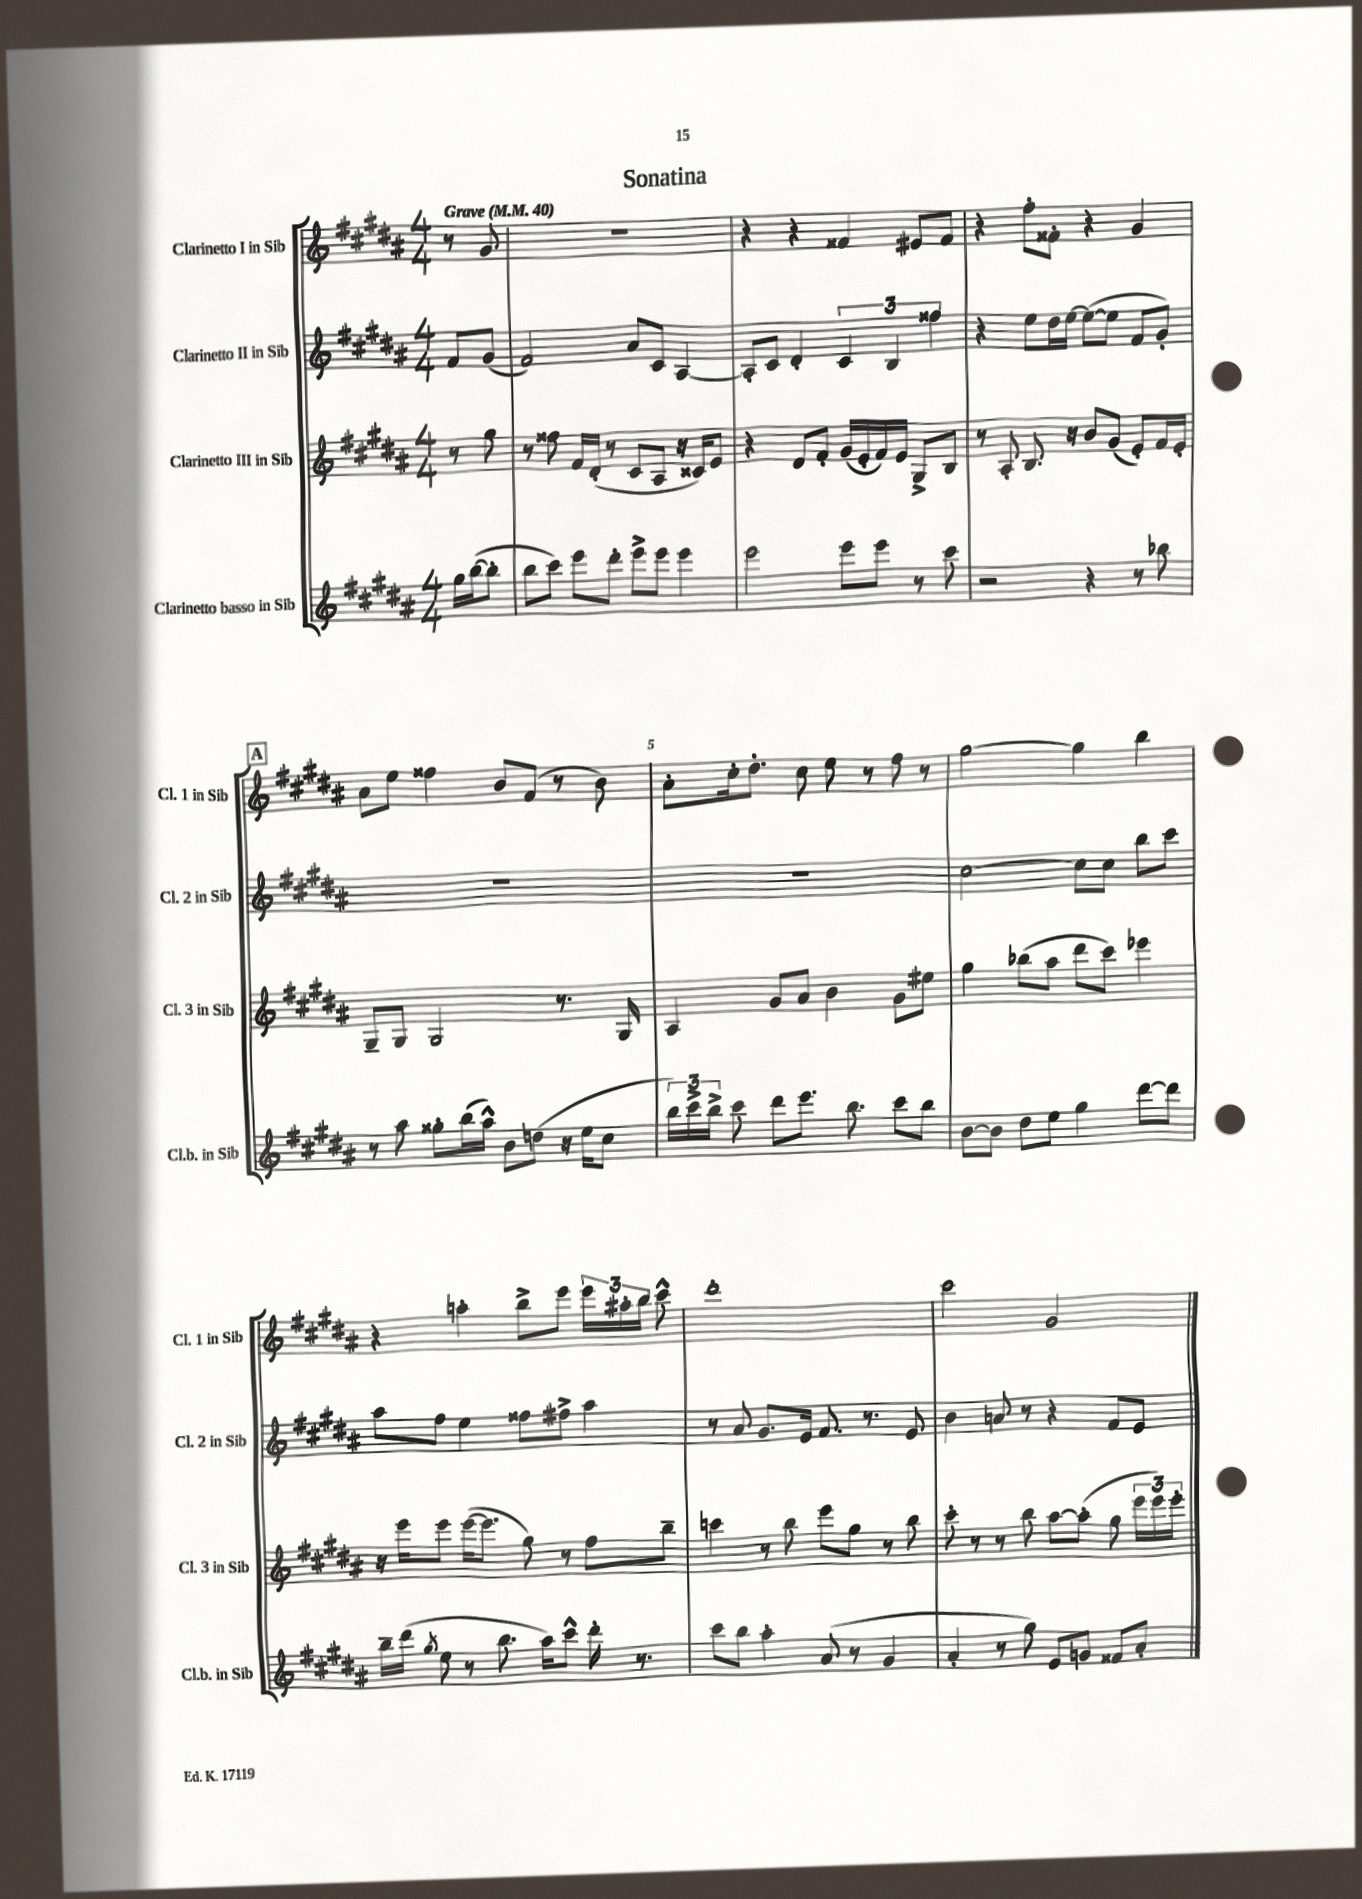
\header { title = "Sonatina" }
<<
\new StaffGroup <<
\new Staff = "s0" \with { instrumentName = "Clarinetto I in Sib" shortInstrumentName = "Cl. 1 in Sib" } {
    \clef treble \key b \major \numericTimeSignature \time 4/4 \partial 4 \tempo "Grave" 4 = 40
    \autoBeamOff r8 gis'8 |
    r1 |
    r4 r4 fisis'4 eis'8[ fisis'8] |
    r4 fis''8[-. fisis'8]-. r4 gis'4 |
    \mark \markup { \box "A" } ais'8[ e''8] fisis''4 b'8[ fis'8]( r8 b'8) |
    ais'8[-. cis''16-. dis''8.]-. cis''8 e''8 r8 fis''8 r8 |
    gis''2~ gis''4 b''4 |
    r4 a''4-. b''8[-> e'''8] \tuplet 3/2 { e'''16[ ais''16-. b''16] } cis'''8-^ |
    dis'''1-. |
    cis'''2 gis'2 \bar "|." |
}
\new Staff = "s1" \with { instrumentName = "Clarinetto II in Sib" shortInstrumentName = "Cl. 2 in Sib" } {
    \clef treble \key b \major \numericTimeSignature \time 4/4 \partial 4
    \autoBeamOff fis'8[ gis'8]( |
    fis'2) ais'8[ cis'8] ais4~ |
    ais8[-. cis'8] dis'4-. \tuplet 3/2 { cis'4 b4 fisis''4 } |
    r4 e''8[ dis''16 e''16]~ e''8[~( e''8] fis'8[ gis'8]-.) |
    \mark \markup { \box "A" } R1 |
    R1 |
    cis''2~ cis''8[ cis''8] b''8[ cis'''8] |
    ais''8[ fis''8] e''4 fisis''8[ fis''8]-> ais''4 |
    r8 ais'8 gis'8.[ e'16] fis'8. r8. e'8 |
    b'4 a'8 r8 r4 fis'8[ e'8] \bar "|." |
}
\new Staff = "s2" \with { instrumentName = "Clarinetto III in Sib" shortInstrumentName = "Cl. 3 in Sib" } {
    \clef treble \key b \major \numericTimeSignature \time 4/4 \partial 4
    \autoBeamOff r8 gis''8 |
    r8 fisis''8 fis'16[ dis'16]-.( r8 cis'8[ ais8] r16 cisis'16[) e'8] |
    r4 dis'8[ fis'8]-. gis'16[( e'16-. fis'16) e'16] gis8[-> b8] |
    r8 ais8-. b8. r16 b'8[ gis'8]( e'8[-.) fis'16 e'16]-. |
    \mark \markup { \box "A" } gis8[-- gis8] gis2 r8. gis16 |
    ais4 gis'8[ ais'8] b'4 gis'8[ eis''8] |
    gis''4 bes''8[( ais''8] dis'''8[ cis'''8]) ees'''4 |
    r16 e'''16[ e'''8] e'''16[~( e'''8.] gis''8) r8 fis''8[ b''8]-- |
    c'''4 r8 b''8 e'''8[ gis''8] r8 b''8 |
    cis'''8-. r8 r8 b''8 ais''8[~ ais''8]-.( gis''8 \tuplet 3/2 { e'''16[ e'''16) e'''16]-. } \bar "|." |
}
\new Staff = "s3" \with { instrumentName = "Clarinetto basso in Sib" shortInstrumentName = "Cl.b. in Sib" } {
    \clef treble \key b \major \numericTimeSignature \time 4/4 \partial 4
    \autoBeamOff gis''16[ b''16~( b''8]-. |
    b''8[ cis'''8]) e'''8[ dis'''8]-. e'''8[-> e'''8] e'''4 |
    e'''2 e'''8[ e'''8] r8 cis'''8 |
    r2 r4 r8 bes''8 |
    \mark \markup { \box "A" } r8 ais''8 gisis''8[-. b''16( ais''16]-^) b'8[ d''8]( r16 e''16[ cis''8] |
    \tuplet 3/2 { b''16[) cis'''16-> b''16]-> } cis'''8 dis'''8[ e'''8.] b''8. cis'''8[ b''8] |
    b'8[~ b'8] dis''8[ e''8] gis''4 dis'''8[~ dis'''8] |
    b''16[-- dis'''16]( \acciaccatura { gis''8 } e''8 r8 b''8. ais''16[) cis'''8]-^ dis'''16-. r8. |
    cis'''8[ b''8] ais''4-. ais'8( r8 gis'4 |
    ais'4-. r8 gis''8) e'8[ g'8] fisis'8[ ais'8]-. \bar "|." |
}
>>
>>
\layout { \context { \Score \override BarNumber.break-visibility = ##(#f #t #t) barNumberVisibility = #(every-nth-bar-number-visible 5) } }
